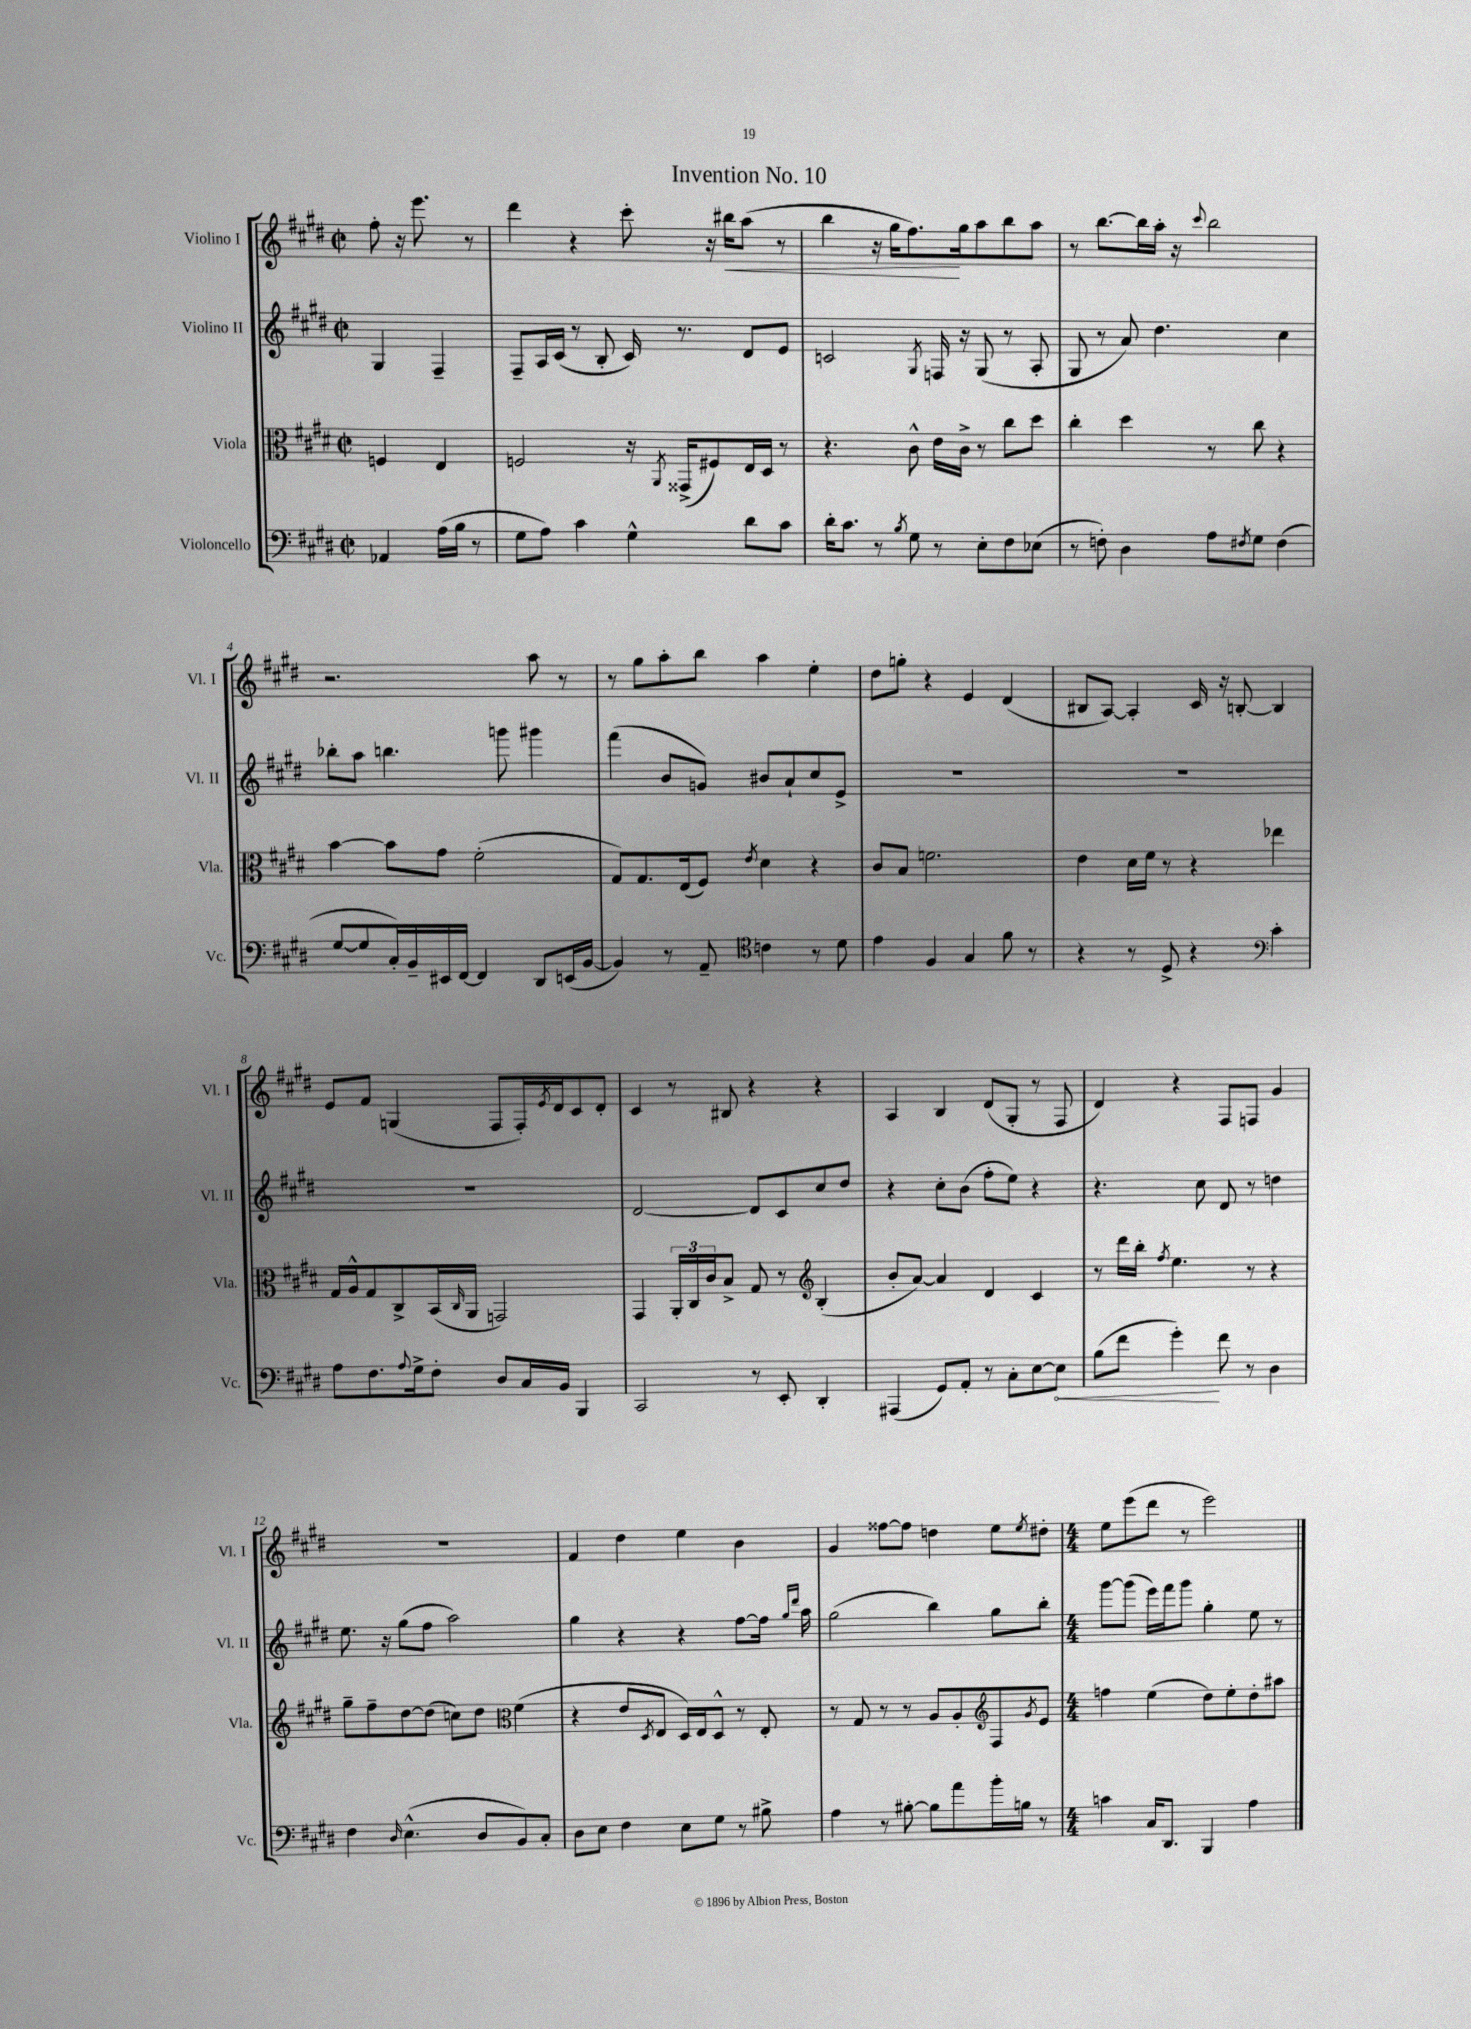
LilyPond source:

\header { title = "Invention No. 10" }
<<
\new StaffGroup <<
\new Staff = "s0" \with { instrumentName = "Violino I" shortInstrumentName = "Vl. I" } {
    \clef treble \key e \major \defaultTimeSignature \time 2/2 \partial 2
    fis''8-. r16 e'''8. r8 |
    dis'''4 r4 cis'''8-. r16 bis''16\< a''8( r8 |
    b''4 r16 gis''16 fis''8.\!) gis''16 a''8 b''8 a''8 |
    r8 b''8.~ b''16 a''16-. r16 \appoggiatura { cis'''8 } b''2 |
    r2. a''8 r8 |
    r8 gis''8 a''8-. b''8 a''4 e''4-. |
    dis''8 g''8-. r4 e'4 dis'4( |
    bis8 a8~) a4-. cis'16 r16 b8~-. b4 |
    e'8 fis'8 g4( fis8 fis16-.) \acciaccatura { e'8 } dis'16 cis'8 dis'8-. |
    cis'4 r8 bis8 r4 r4 |
    a4 b4 dis'8( gis8-. r8 fis8 |
    dis'4) r4 fis8 f8 gis'4 |
    R1 |
    fis'4 dis''4 e''4 b'4 |
    gis'4 fisis''8~ fisis''8 d''4 e''8 \acciaccatura { e''8 } dis''8-. |
    \numericTimeSignature \time 4/4 e''8 e'''8( dis'''8 r8 e'''2) \bar "|." |
}
\new Staff = "s1" \with { instrumentName = "Violino II" shortInstrumentName = "Vl. II" } {
    \clef treble \key e \major \defaultTimeSignature \time 2/2 \partial 2
    gis4 fis4-- |
    fis8-- a16 cis'16( r8 b8-. cis'16) r8. dis'8 e'8 |
    c'2 \acciaccatura { gis8 } f16 r16 gis8( r8 a8-. |
    gis8 r8 a'8) dis''4. cis''4 |
    bes''8-. a''8 b''4. g'''8 gis'''4 |
    fis'''4( b'8 g'8) bis'8 a'8-! cis''8 e'8-> |
    R1 |
    R1 |
    R1 |
    dis'2~ dis'8 cis'8 cis''8 dis''8 |
    r4 cis''8-. b'8( fis''8-. e''8) r4 |
    r4. cis''8 dis'8 r8 d''4 |
    e''8. r16 gis''8( fis''8 a''2) |
    gis''4 r4 r4 fis''8~ fis''16 \grace { gis''16 dis'''16 } a''16 |
    gis''2( b''4) gis''8 b''8-. |
    \numericTimeSignature \time 4/4 gis'''8~ gis'''8( e'''16) fis'''16 gis'''8 gis''4-. e''8 r8 \bar "|." |
}
\new Staff = "s2" \with { instrumentName = "Viola" shortInstrumentName = "Vla." } {
    \clef alto \key e \major \defaultTimeSignature \time 2/2 \partial 2
    f4 e4 |
    f2 r16 \acciaccatura { a,8 } gisis,16->( fis8) e16 dis16 r8 |
    r4. cis'8-^ e'16 cis'16-> r8 cis''8 dis''8 |
    cis''4-. dis''4 r8 cis''8 r4 |
    b'4~ b'8 gis'8 fis'2-.( |
    gis8) gis8. e16( fis8) \acciaccatura { e'8 } dis'4 r4 |
    cis'8 b8 f'2. |
    e'4 dis'16 fis'16 r8 r4 ees''4 |
    gis16 a16-^ gis8 cis8-> b,16( \grace { cis16 } a,16 g,2) |
    gis,4 \tuplet 3/2 { a,16-. cis16 cis'16 } b8-> gis8 r8 b4-.( |
    \clef treble b'8-. a'8~) a'4 dis'4 cis'4 |
    r8 dis'''16 b''16-. \acciaccatura { fis''8 } e''4. r8 r4 |
    gis''8-- fis''8-- dis''8~ dis''8( c''8) dis''8 \clef alto fis'4( |
    r4 e'8 \acciaccatura { dis8 } e8 dis16) e16 dis8-^ r8 e8-. |
    r8 gis8 r8 r8 a8 a8-. fis8 \acciaccatura { gis'8 } e'8 |
    \numericTimeSignature \time 4/4 \clef treble f''4 e''4( dis''8) e''8-. dis''8-. ais''8 \bar "|." |
}
\new Staff = "s3" \with { instrumentName = "Violoncello" shortInstrumentName = "Vc." } {
    \clef bass \key e \major \defaultTimeSignature \time 2/2 \partial 2
    aes,4 a16( b16 r8 |
    gis8 a8) cis'4 gis4-^ dis'8 cis'8 |
    dis'16-. cis'8. r8 \acciaccatura { b8 } gis8 r8 e8-. fis8 ees8( |
    r8 f8-.) dis4 a8 \acciaccatura { fis8 } gis8 fis4( |
    gis8~ gis8 cis16-.) b,16-- eis,16 fis,16~ fis,4 dis,8 e,16( b,16~ |
    b,4) r8 a,8-- \clef tenor c'4 r8 dis'8 |
    e'4 fis4 gis4 fis'8 r8 |
    r4 r8 dis8-> r4 cis'4-. |
    \clef bass a8 fis8. \appoggiatura { a8 } gis16-> fis8-. dis8 cis16 b,16 b,,4 |
    cis,2 r8 e,8-. dis,4-. |
    ais,,4( gis,8) a,8-. r8 cis8-. e8~ \once \override Hairpin.circled-tip = ##t e8\< |
    b8( fis'8 gis'4-.\!) fis'8 r8 dis4 |
    fis4 \grace { dis16 } e4.-^( dis8 b,8) cis8-. |
    dis8 e8 fis4 e8 gis8 r8 bis8-> |
    a4 r8 bis8~-. bis8 a'8 b'16-. b16 r8 |
    \numericTimeSignature \time 4/4 c'4 cis16 dis,8. b,,4 a4 \bar "|." |
}
>>
>>
